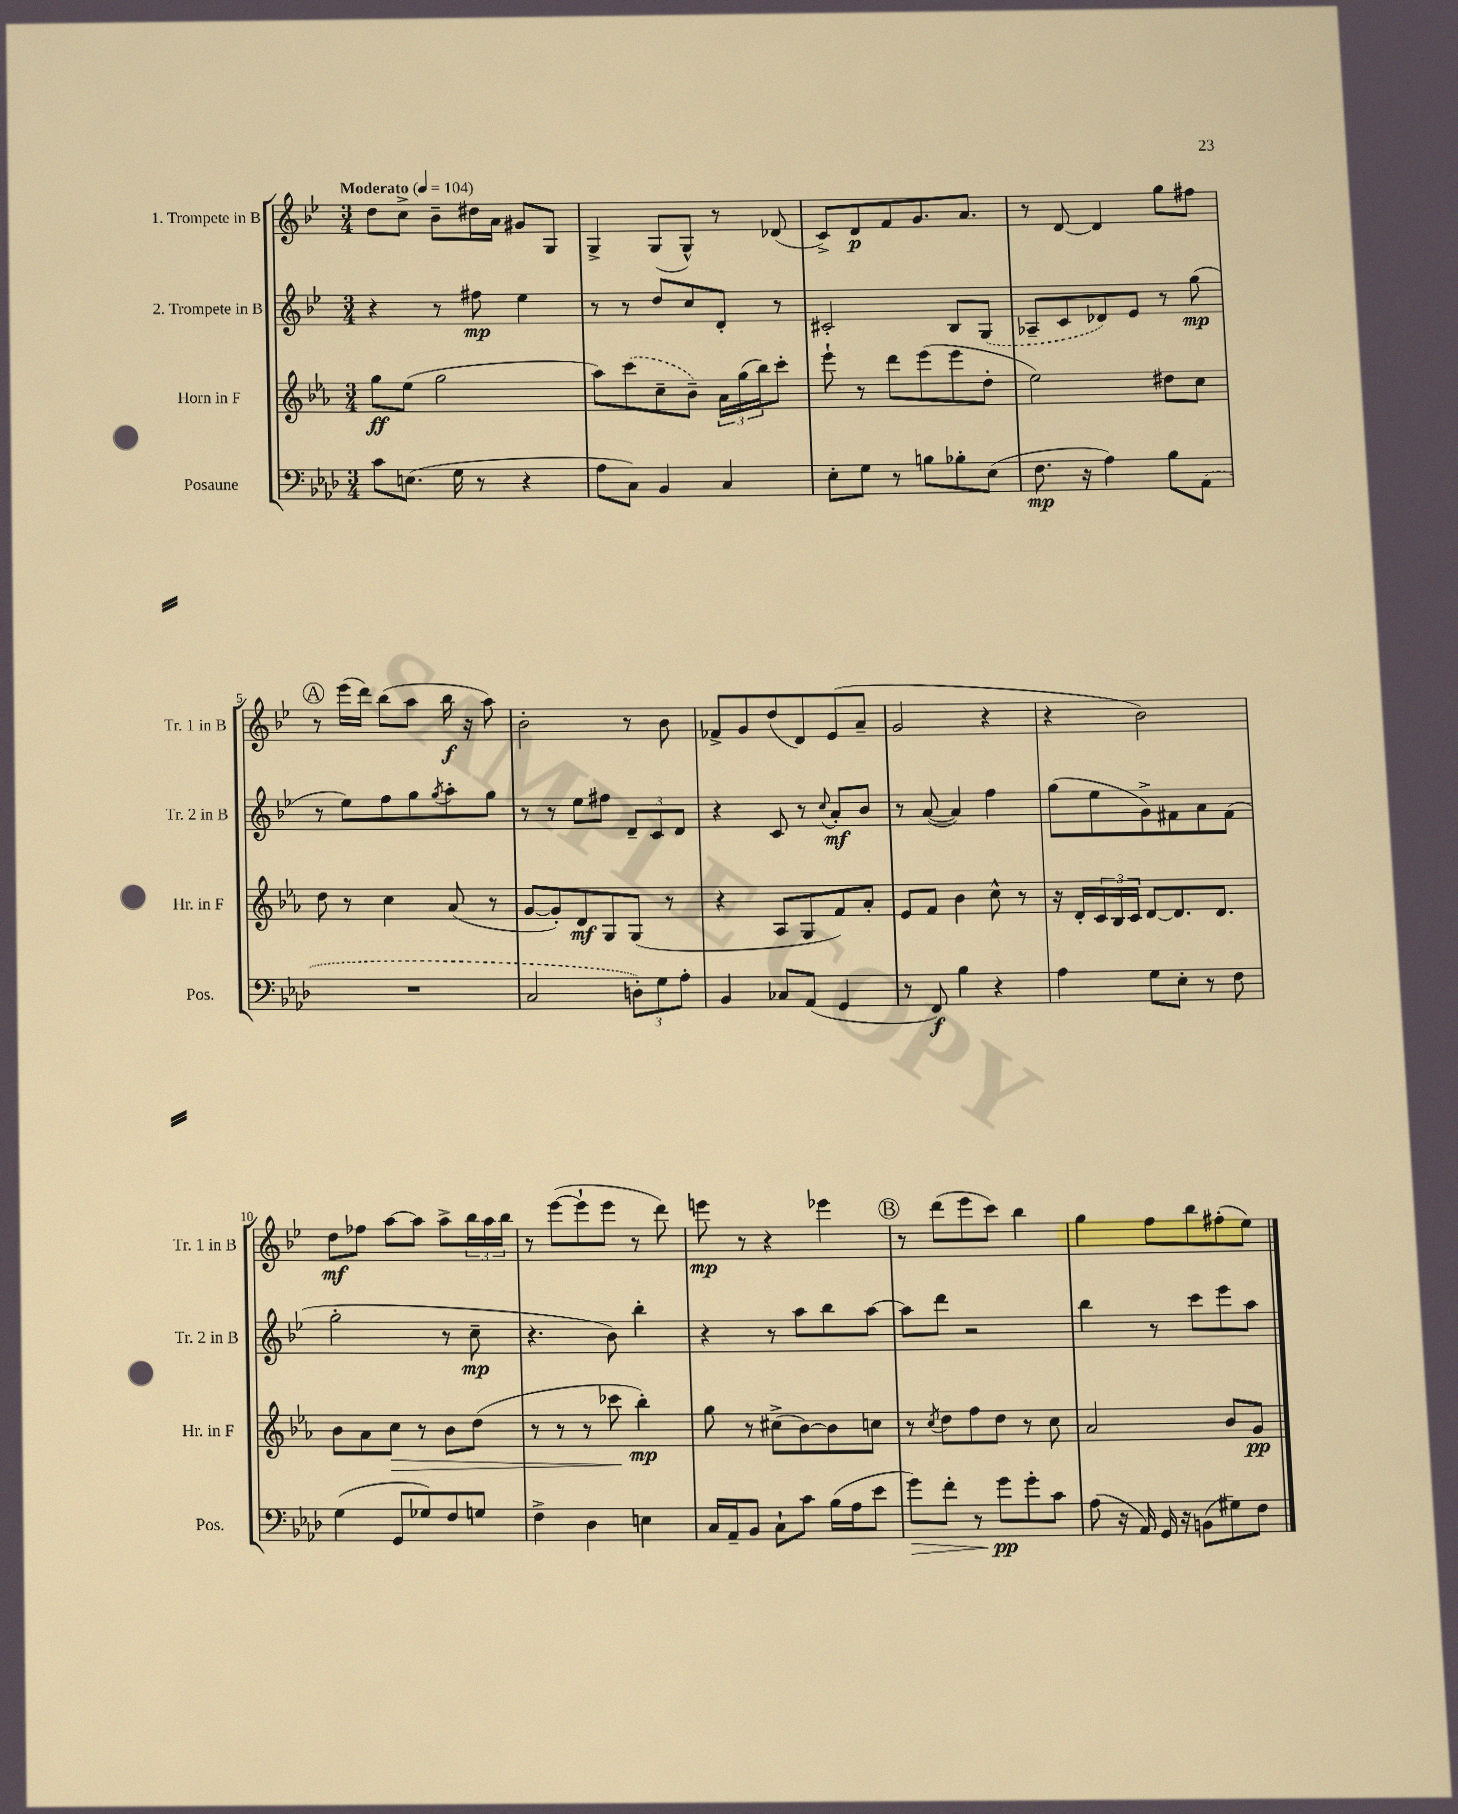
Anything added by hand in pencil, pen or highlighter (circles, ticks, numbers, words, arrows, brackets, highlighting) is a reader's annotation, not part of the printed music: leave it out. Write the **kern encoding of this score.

**kern	**kern	**kern	**kern
*staff4	*staff3	*staff2	*staff1
*clefF4	*clefG2	*clefG2	*clefG2
*k[b-e-a-d-]	*k[b-e-a-]	*k[b-e-]	*k[b-e-]
*M3/4	*M3/4	*M3/4	*M3/4
*MM104	*MM104	*MM104	*MM104
8c\L	8gg\L	4r	8dd\L
(8.E\J	(8ee-\J	.	8cc^\J
.	2gg\	8r	8b-~\L
16G\	.	.	.
8r	.	8ff#\	16dd#\L
.	.	.	16a\JJ
4r	.	4ee-\	8g#/L
.	.	.	8G/J
=	=	=	=
8A-\L	8aa-\L)	8r	4G^/
8C\J)	(8ccc\	8r	.
4BB-/	8cc~\	8dd/L	(8G/L
.	8b-~\J)	8cc/	8G^^/J)
4C/	24a-\LL	8d'/J	8r
.	(24gg\	.	.
.	24bb-\J)	.	.
.	8ccc'\J	8r	(8d-/
=	=	=	=
8E-'\L	8eee-`\	2c#'/	8c^/L)
8G\J	8r	.	8d/
8r	8ddd\L	.	8f/
8B\L	(8eee-\	.	8.g/
8B-'\	8eee-\	8B-/L	.
.	.	.	8.a/J
(8E-\J	8dd'\J	(8G/J	.
=	=	=	=
8.F\	2ee-\)	8A-~/L	8r
.	.	8c/	[8d/
16r	.	.	.
4A-\)	.	8d-/)	4d/]
.	.	8e-/J	.
8B-\L	8dd#\L	8r	8gg\L
(8AA-\J	8cc\J	(8gg\	8ff#\J
=	=	=	=
2.r	8dd\	8r	8r
.	8r	8ee-\L)	(16eee-\LL
.	.	.	16ddd\JJ)
.	4cc\	8ff\	(8bb-\L
.	.	8gg\	8aa\J
.	.	8qgg/	.
.	(8a-/	8aa'\	16bb-\
.	.	.	16r
.	8r	8gg\J	8aa\)
=	=	=	=
2C/	[8g/L	8r	2b-'\
.	8g'/])	8r	.
.	8d/	8ee-\L	.
.	8G/	8ff#\J	.
12D'\L)	(8G/J	12d~/L	8r
12G\	.	12c/	.
.	8r	.	8b-\
12A-'\J	.	12d/J	.
=	=	=	=
4BB-/	4r	4r	8f-^/L
.	.	.	8g/
8C-/L	8A-/L	8c/	(8dd/
(8AA-/J	8G/	8r	8d/)
.	.	8qqcc/	.
4GG/	8f/)	8a'/L	(8e-/
.	8a-'/J	8b-/J	8a~/J
=	=	=	=
8r	8e-/L	8r	2g/
8FF/)	8f/J	([8a/	.
4B-\	4b-\	4a/])	.
4r	8cc^^\	4ff\	4r
.	8r	.	.
=	=	=	=
4A-\	16r	(8gg\L	4r
.	16d'/LL	.	.
.	24c/	8ee-\	.
.	24B-/	.	.
.	24c/JJ	.	.
8G\L	[8d/L	8g^\)	2b-\)
8E-'\J	8.d/]	8f#\	.
8r	.	8a\	.
.	8.d/J	.	.
8F\	.	(8f#\J	.
=	=	=	=
(4G\	8b-\L	2gg'\	8dd\L
.	8a-\	.	8ff-\J
8GG/L	8cc\J	.	[8aa\L
8G-/)	8r	.	8aa\]J
8F/	8b-\L	8r	8aa^\L
8G/J	(8dd\J	8cc~\	24bb-\L
.	.	.	24aa\
.	.	.	24bb-\JJ
=	=	=	=
4F^\	8r	4.r	8r
.	8r	.	([8eee-\L
4D-\	8r	.	8eee-`\]
.	8ccc-\	8b-\)	8eee-\J
4E\	4bb-'\)	4bb-'\	8r
.	.	.	8ddd\)
=	=	=	=
16C/LL	8gg\	4r	8eee\
16AA-~/J	.	.	.
8BB-/J	8r	.	8r
8C`\L	(8cc#^\L	8r	4r
8c\J	[8b-\)	8aa\L	.
(16B-\LL	8b-\]	8bb-\	4eee-\
16A-\J	.	.	.
8e-\J	8cc\J	[8aa\J	.
=	=	=	=
8g\L)	8r	8aa\]L	8r
.	8qcc/	.	.
8f'\J	8dd\L	8ddd\J	(8ddd\L
8r	8ff\	2r	8eee-\
8g\L	8dd\J	.	8ccc\J)
8g'\	8r	.	4bb-\
8c\J	8cc\	.	.
=	=	=	=
(8A-\	2a-/	4bb-\	4gg\
16r	.	.	.
16AA-/)	.	.	.
16GG/	.	8r	8ff\L
16r	.	.	.
(8BB\L	.	8ccc\L	8bb-\
8G#\)	8b-/L	8eee-\	(8ff#'\
8F\J	8g/J	8aa\J	8ee-\J)
==	==	==	==
*-	*-	*-	*-
